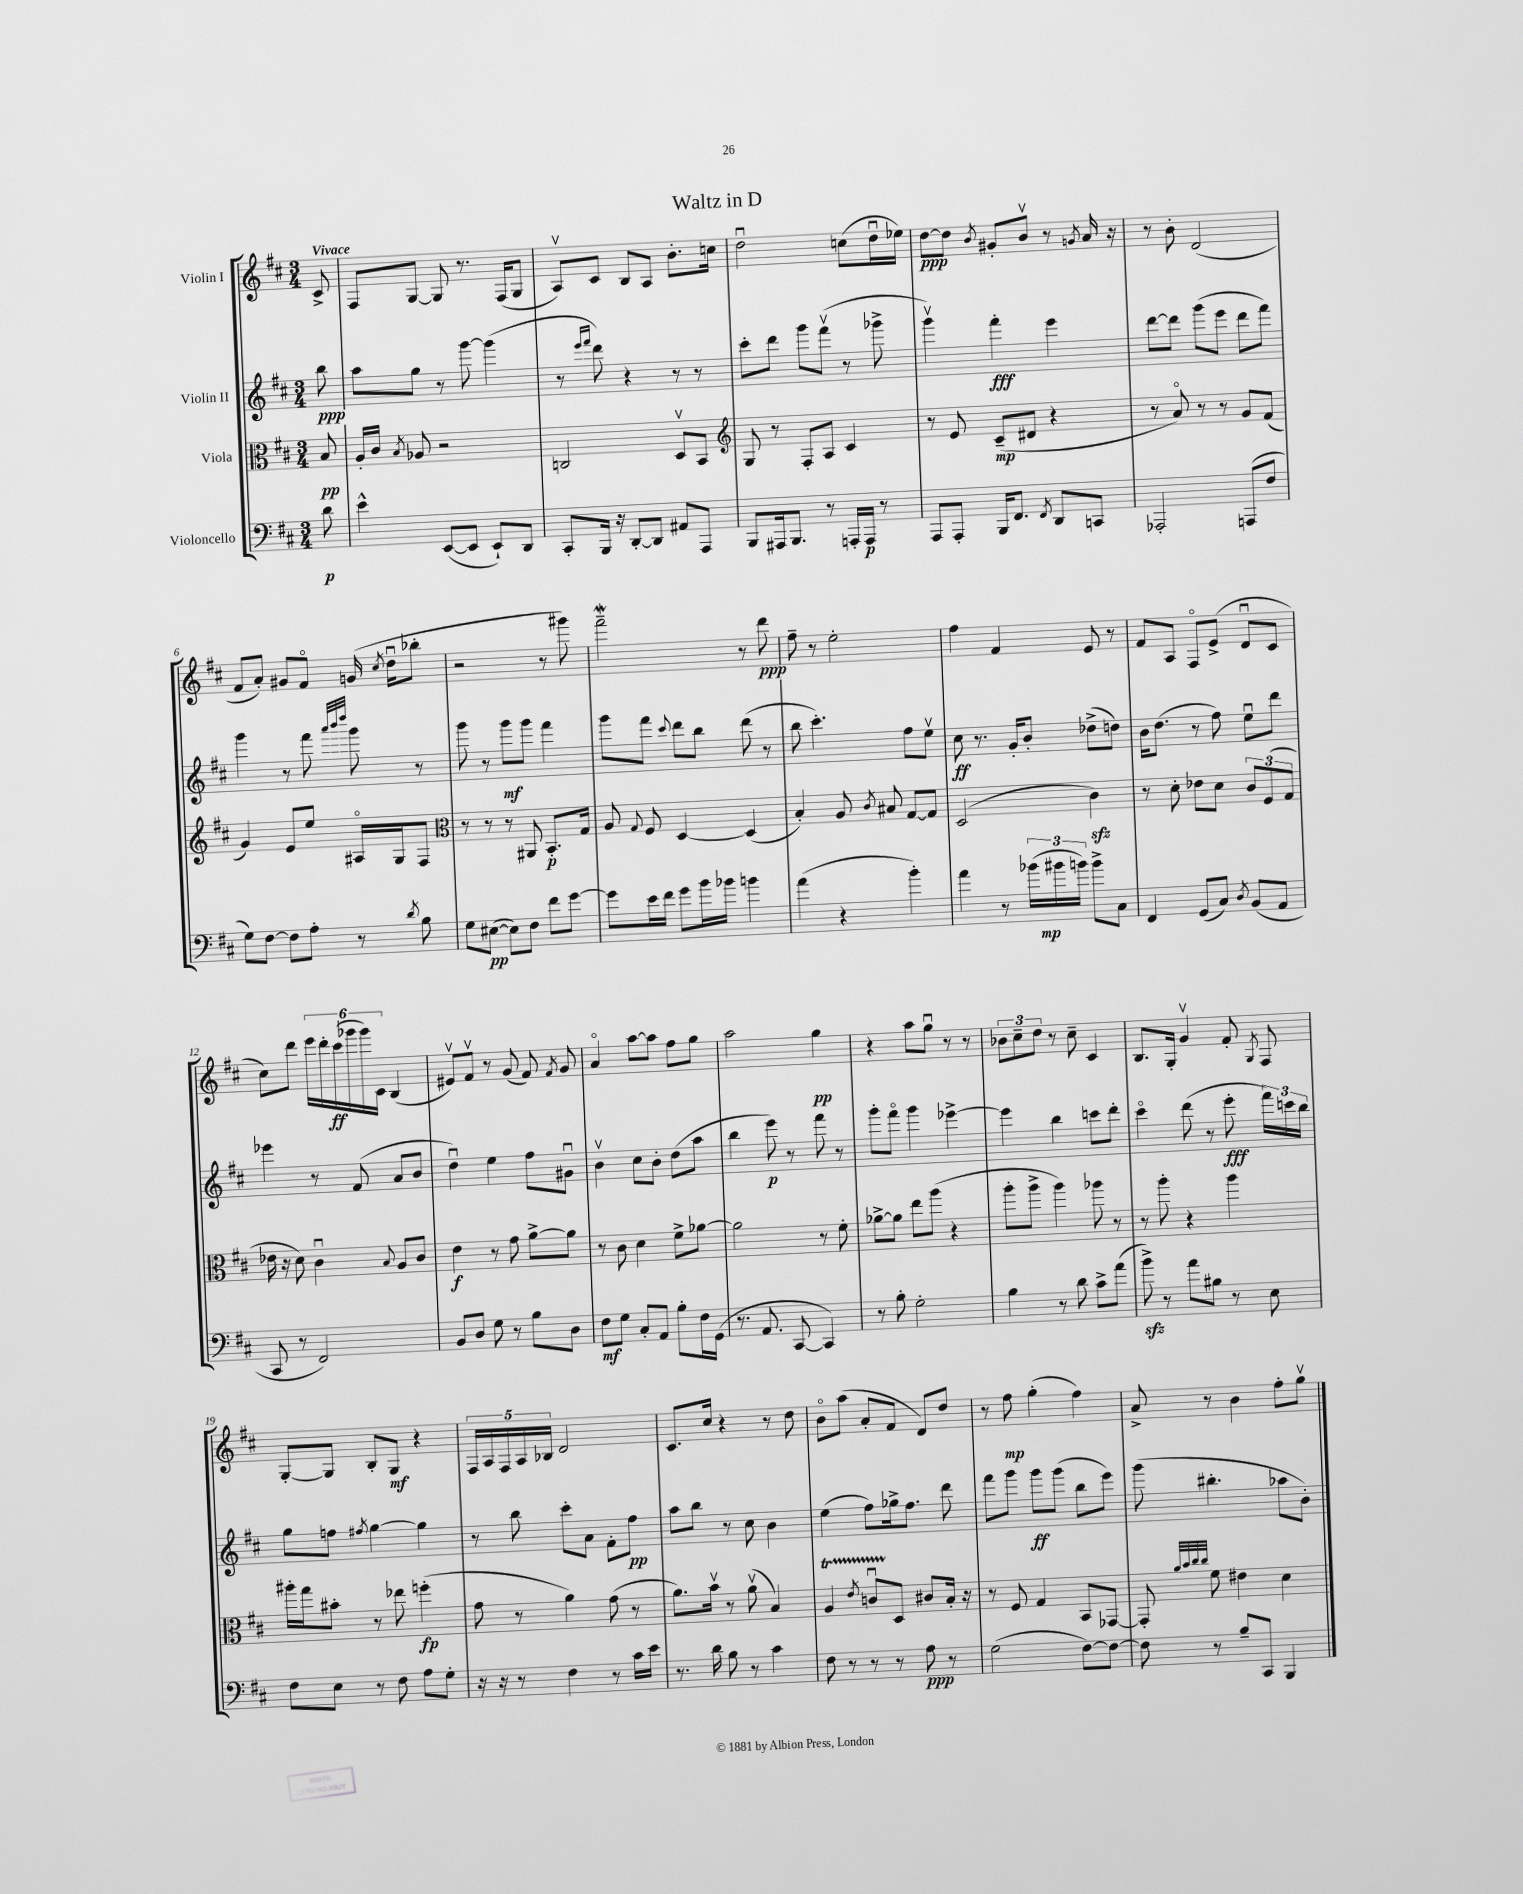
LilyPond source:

\header { title = "Waltz in D" }
<<
\new StaffGroup <<
\new Staff = "s0" \with { instrumentName = "Violin I" } {
    \clef treble \key d \major \numericTimeSignature \time 3/4 \partial 8 \tempo "Vivace"
    \autoBeamOff cis'8-> |
    fis8[ g8]~ g8 r8. fis16[( g8] |
    a8[\upbow) cis'8] b8[ a8] b'8.[-. c''16] |
    d''2\downbow c''8[( d''16\downbow ees''16]) |
    d''8[~\ppp d''8] \acciaccatura { b'8 } gis'8[-. b'8]\upbow r8 \acciaccatura { g'8 } a'16 r16 |
    r8 b'8-. d'2( |
    fis'8[ a'8]-.) gis'8[ fis'8]\flageolet g'16( \acciaccatura { cis''8 } d''16[\downbow bes''8]-. |
    r2 r8 gis'''8) |
    fis'''2--\mordent r8 d'''8\ppp |
    fis''8-- r8 e''2-. |
    fis''4 fis'4 e'8 r8 |
    fis'8[ a8] fis8[\flageolet e'8]->( d'8[\downbow cis'8] |
    cis''8[) d'''8] \tuplet 6/4 { e'''16[ d'''16-. cis'''16\ff( ges'''16 ges'''16) cis'16] } b4( |
    eis'8[\upbow) fis'8]\upbow r8 g'8( fis'8) \acciaccatura { fis'8 } g'8 |
    a'4\flageolet a''8[~ a''8] fis''8[ g''8] |
    a''2 g''4\pp |
    r4 a''8[ g''8]\downbow r8 r8 |
    \tuplet 3/2 { bes'8[ cis''8-- d''8] } r8 cis''8-- cis'4 |
    b8.[ g16]-. g'4\upbow fis'8-. \acciaccatura { g8 } fis8 |
    g8[~-. g8] b8[-. g8]\mf r4 |
    \tuplet 5/4 { fis16[ a16 fis16 a16 bes16] } d'2 |
    cis'8.[ cis''16] r4 r8 d''8 |
    b'8[\flageolet a''8]( a'8[-. fis'8] d'8[) d''8] |
    r8 fis''8\mp g''4-.( fis''4) |
    a'8-> r8 b'4 fis''8[-. g''8]\upbow \bar "|." |
}
\new Staff = "s1" \with { instrumentName = "Violin II" } {
    \clef treble \key d \major \numericTimeSignature \time 3/4 \partial 8
    \autoBeamOff b''8\ppp |
    a''8[ g''8] r8 g'''8~ g'''4( |
    r8 \grace { e'''16[ fis'''16] } d'''8) r4 r8 r8 |
    cis'''8[-. d'''8] g'''8[ fis'''8]\upbow( r8 ges'''8-> |
    g'''4\upbow) fis'''4-.\fff e'''4 |
    d'''8[~ d'''8] g'''8[( e'''8] d'''8[ fis'''8]) |
    g'''4 r8 fis'''8 \grace { a'''32[ b'''32 d''''32] } g'''8 r8 |
    g'''8 r8 g'''8[\mf g'''8] fis'''4 |
    g'''8[ fis'''8] \appoggiatura { cis'''8 } d'''8[ b''8] d'''8( r8 |
    b''8 cis'''4.-.) fis''8[ e''8]\upbow |
    cis''8\ff r8. g'16[-. b'8]-. des''8[->( d''8]) |
    b'16[ d''8.]( r8 fis''8) e''8[\downbow d'''8] |
    ees'''4 r8 fis'8( a'8[ b'8] |
    d''4\downbow) e''4 fis''8[ gis'8]\downbow |
    b'4\upbow cis''8[ b'8]-. d''8[( a''8] |
    b''4 e'''8\p) r8 fis'''8 r8 |
    g'''8[-. fis'''8]\flageolet g'''4 ees'''4~-> |
    ees'''4 b''4 c'''8[ d'''8]-. |
    cis'''4\flageolet d'''8( r8 e'''8-.\fff \tuplet 3/2 { fis'''16[) c'''16 b''16] } |
    g''8[ f''8] \acciaccatura { fis''8 } g''4~ g''4 |
    r8 b''8 cis'''8[-. a'8] fis'8[-. fis''8]\pp |
    a''8[ b''8] r8 cis''8 b'4 |
    e''4( fis''8[) ges''16-> fis''8.] d'''8 |
    fis'''8[ g'''8] g'''8[\ff g'''8]( b''8[ e'''8]) |
    g'''8( bis''4.-. aes''8[ b'8]-.) \bar "|." |
}
\new Staff = "s2" \with { instrumentName = "Viola" } {
    \clef alto \key d \major \numericTimeSignature \time 3/4 \partial 8
    \autoBeamOff b8\pp |
    a16[-. cis'16] \acciaccatura { b8 } aes8 r2 |
    c2 d8[\upbow b,8] |
    \clef treble g8 r8 fis8[-. a8] cis'4 |
    r8 e'8 cis'8[--\mp( dis'8] r4 |
    r8 a'8\flageolet) r8 r8 g'8[ fis'8]( |
    g'4) e'8[ e''8] ais16[\flageolet g16 fis8] |
    \clef alto r8 r8 r8 ais,8 b,8.[-.\p g16] |
    a8 \appoggiatura { g8 } fis8 d4~ d4( |
    b4-.) a8 \acciaccatura { cis'8 } bis8 g8[~ g8] |
    d2( cis'4\sfz) |
    r8 d'8-. ees'8[ d'8] \tuplet 3/2 { cis'8[ fis8( g8] } |
    ees'16 r16 d'8) cis'4\downbow \appoggiatura { b8 } a8[ cis'8] |
    e'4\f r8 g'8 a'8[~-> a'8] |
    r8 cis'8 d'4 fis'8[-> aes'8]~ |
    aes'2 r8 fis'8-. |
    aes'8[~-> aes'8] e''8[ a''8]( r4 |
    a''8[-. a''8]-> a''4) aes''8 r8 |
    r8 a''8-. r4 a''4 |
    ais''16[-. g''16 bis'8]-. r8 ees''8 f''4-.\fp( |
    g'8 r8 a'4) g'8( r8 |
    a'8.[) b'16]\upbow r8 a'8\upbow( b4) |
    a4\startTrillSpan \acciaccatura { e'8 } c'8[\downbow d8]\stopTrillSpan cis'8[ b16]-. r16 |
    r8 fis8 g4 b,8[ ges,8]~ |
    ges,8-. \grace { a'32[ b'32 cis''32 cis''32] } fis'8 eis'4 d'4 \bar "|." |
}
\new Staff = "s3" \with { instrumentName = "Violoncello" } {
    \clef bass \key d \major \numericTimeSignature \time 3/4 \partial 8
    \autoBeamOff d'8\p |
    e'4-^ e,8[~( e,8] e,8[-!) d,8] |
    cis,8[-. b,,16] r16 d,8[~-. d,8] ais,8[ a,,8] |
    b,,8[ ais,,16 b,,8.] r8 a,,16[-. a,,16]\p r8 |
    a,,8[ a,,8]-. b,,16[ fis,8.] \acciaccatura { fis,8 } d,8[ c,8] |
    aes,,2-. a,,8[( fis8] |
    g8[) fis8]~ fis8[ a8]-. r8 \acciaccatura { d'8 } b8 |
    g8[ eis8]~\pp( eis8[) fis8] fis'8[ g'8]~ |
    g'8[ e'16 fis'16] g'8[ b'16 bes'16] b'4 |
    a'4( r4 b'4-.) |
    a'4 r8 \tuplet 3/2 { bes'16[( bis'16\mp b'16]) } b'8[-> cis8] |
    fis,4 g,8[( cis8]) \acciaccatura { d8 } b,8[( a,8] |
    cis,8 r8 fis,2) |
    b,8[ d8] g8 r8 b8[ d8] |
    fis8[\mf g8] cis8[-. a,8] b8[-. fis16 g,16]( |
    r8. a,8. cis,8~ cis,4) |
    r8 b8-. g2-. |
    b4 r8 d'8 cis'8[-> a'8]( |
    b'8->\sfz) r8 a'8[ bis8] r8 e8 |
    fis8[ e8] r8 fis8 a8[ g8]-. |
    r16 r16 r8 fis4 r8 cis'16[ e'16] |
    r8. d'16 b8 r8 cis'4 |
    fis8 r8 r8 r8 a8\ppp r8 |
    g2( fis8[~) fis8]~ |
    fis8 r8 b8[-- cis,8] b,,4 \bar "|." |
}
>>
>>
